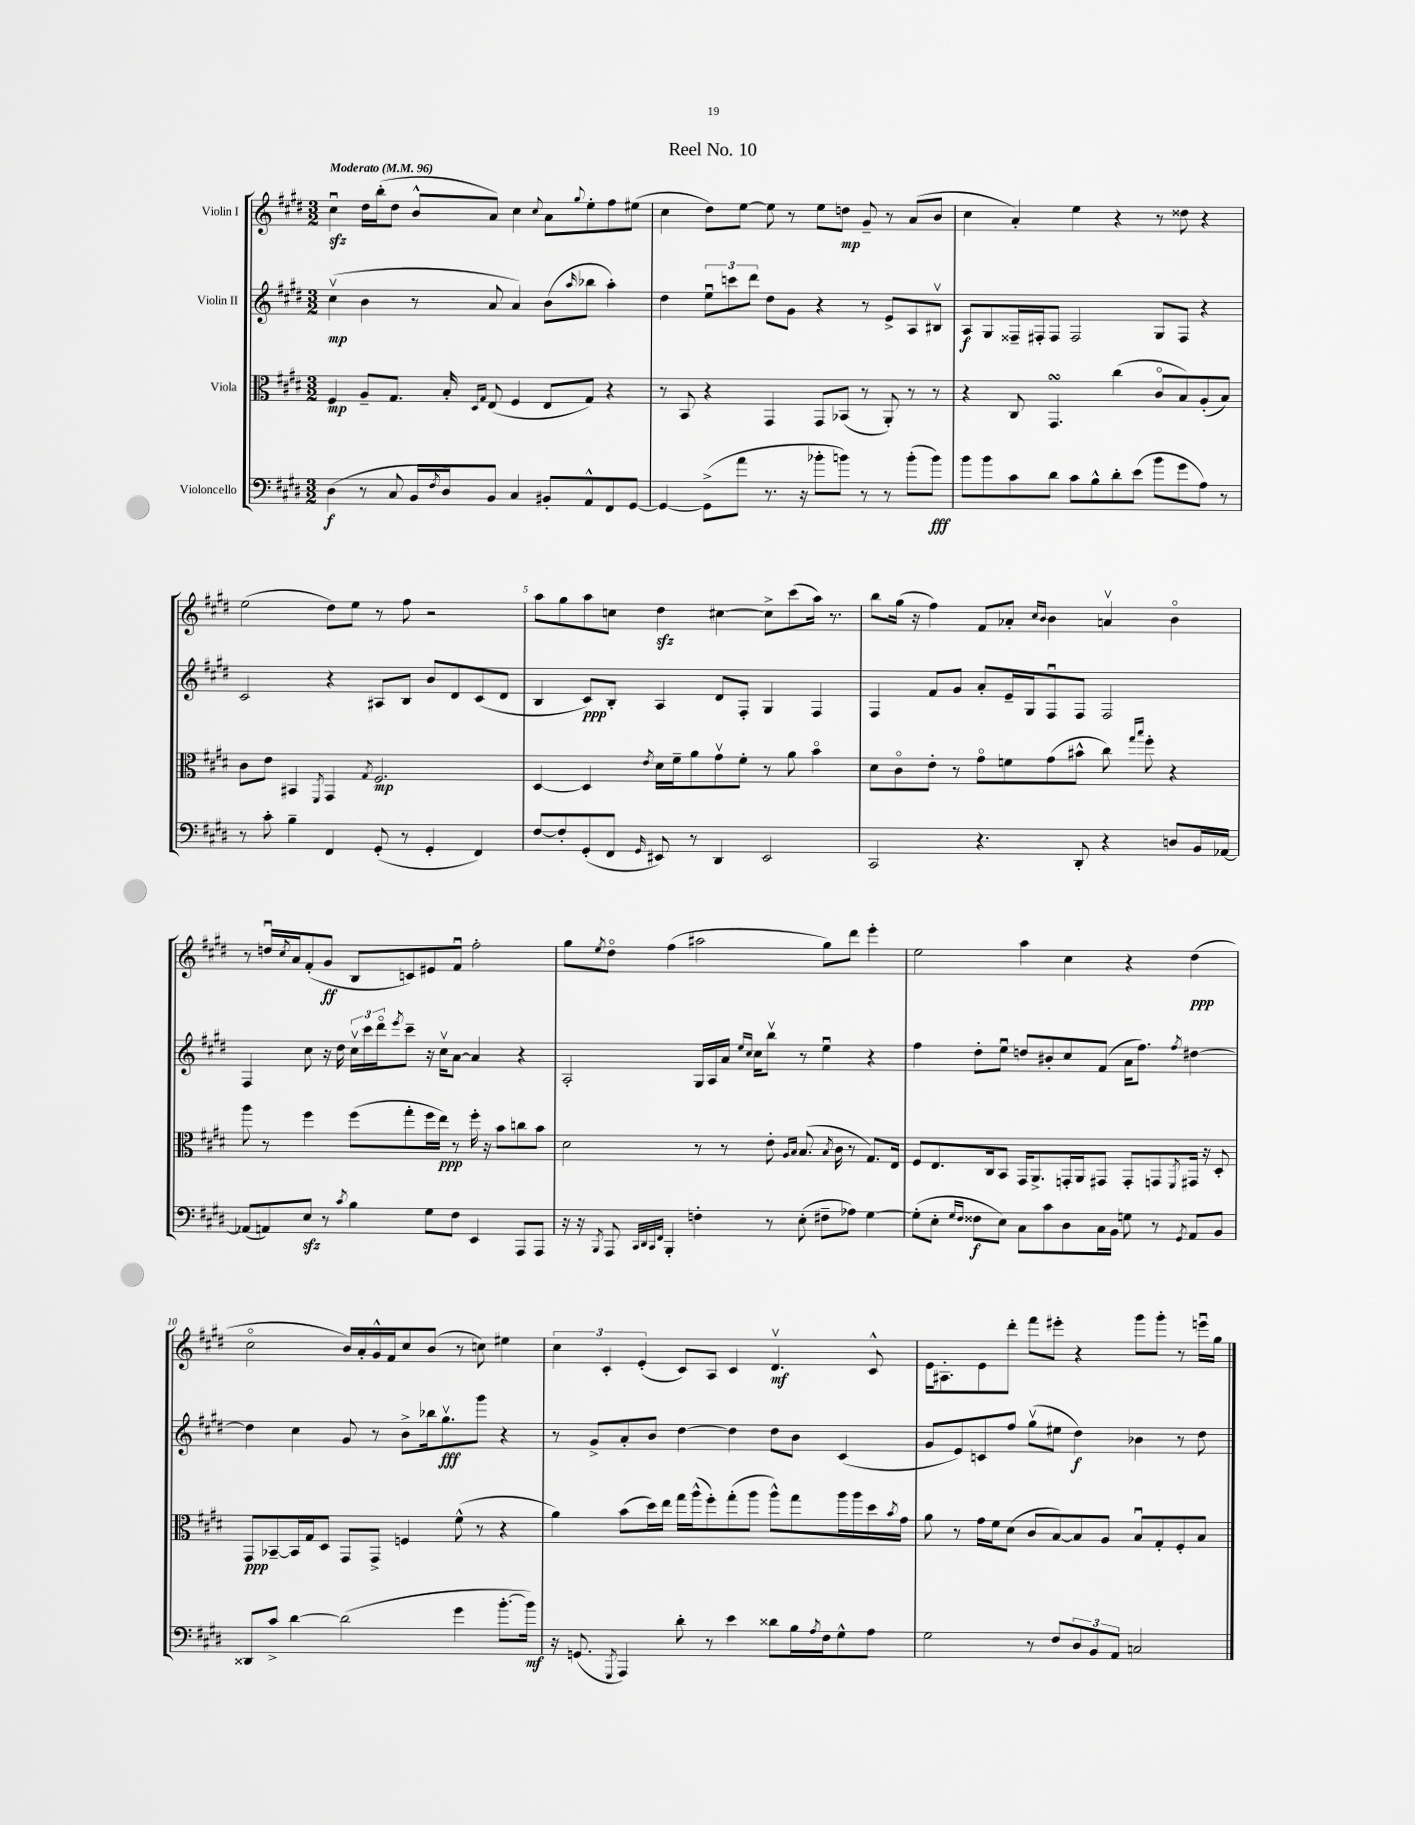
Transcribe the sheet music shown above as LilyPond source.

\header { title = "Reel No. 10" }
<<
\new StaffGroup <<
\new Staff = "s0" \with { instrumentName = "Violin I" } {
    \clef treble \key e \major \numericTimeSignature \time 3/2 \tempo "Moderato" 4 = 96
    cis''4\downbow\sfz dis''16 b''16-.( dis''8 b'8-^ a'8) cis''4 \appoggiatura { cis''8 } a'8 \appoggiatura { gis''8 } e''8-. fis''8 eis''8( |
    cis''4 dis''8) e''8~ e''8 r8 e''8 d''8\mp gis'8-- r8 a'8( b'8 |
    cis''4 a'4-.) e''4 r4 r8 disis''8 r4 |
    e''2( dis''8) e''8 r8 fis''8 r2 |
    a''8 gis''8 a''8 c''8 dis''4\sfz cis''4~ cis''8-> cis'''8( a''16) r8. |
    b''8 gis''16( r16 fis''4) fis'8 aes'8-. \grace { cis''16 b'16 } b'4 a'4\upbow b'4\flageolet |
    r8 d''16\downbow \acciaccatura { cis''8 } a'16 fis'8-.( gis'8\ff b8 c'8) eis'8 fis'8\downbow fis''2-. |
    gis''8 \acciaccatura { e''8 } dis''8\flageolet fis''4( ais''2 gis''8) dis'''8 e'''4-. |
    e''2 a''4 cis''4 r4 dis''4\ppp( |
    cis''2\flageolet b'16) a'16-. gis'16-^ fis'16 cis''8 b'8( r8 c''8) eis''4 |
    \tuplet 3/2 { cis''4 cis'4-. e'4-.( } cis'8) a8 cis'4 dis'4.\upbow\mf cis'8-^ |
    e'16 ais8.-. e'8 dis'''8-. fis'''8 eis'''8-. r4 gis'''8 gis'''8-. r8 e'''16\downbow gis''16 \bar "|." |
}
\new Staff = "s1" \with { instrumentName = "Violin II" } {
    \clef treble \key e \major \numericTimeSignature \time 3/2
    cis''4\upbow\mp( b'4 r8 a'8 a'4) b'8( \grace { a''16 } bes''8 a''4-.) |
    dis''4 \tuplet 3/2 { e''8\downbow c'''8 dis'''8 } dis''8 gis'8 r4 r8 e'8-> a8 bis8\upbow |
    a8\f gis8 fisis16-- fis16-. fis8 fis2 gis8 fis8 r4 |
    cis'2 r4 ais8 b8 b'8 dis'8 cis'8( dis'8 |
    b4 cis'8\ppp) b8-. a4 dis'8 fis8-. gis4 fis4 |
    fis4 fis'8 gis'8 a'8-. e'16-- gis16 fis8\downbow fis8 fis2 |
    fis4 cis''8 r16 dis''16 \tuplet 3/2 { cis''16\upbow cis'''16 dis'''16\flageolet } \acciaccatura { e'''8 } cis'''8-- r16 cis''16\upbow a'8~ a'4 r4 |
    a2-. gis16 a16 a'16 \grace { e''16 cis''16 } cis''16 b''8\upbow r8 e''4\downbow r4 |
    fis''4 dis''8-. e''8\downbow d''8 bis'8-. cis''8 fis'8( a'16 fis''8.) \acciaccatura { fis''8 } dis''4~ |
    dis''4 cis''4 gis'8 r8 b'8-> bes''16 gis''8.\upbow\fff gis'''8 r4 |
    r8 gis'8-> a'8-. b'8 dis''4~ dis''4 dis''8 b'8 cis'4( |
    gis'8 e'8) c'8 fis''8 gis''8\upbow( eis''8 dis''4\f) bes'4 r8 dis''8 \bar "|." |
}
\new Staff = "s2" \with { instrumentName = "Viola" } {
    \clef alto \key e \major \numericTimeSignature \time 3/2
    fis4\mp a8-- gis8. b16-. \grace { dis16 gis16 } e8( fis4 e8 gis8) r4 |
    r8 b,8 r4 gis,4 gis,8 bes,8( r8 a,8-.) r8 r8 |
    r4 cis8 gis,4.\turn cis''4( cis'8\flageolet b8) a8-.( b8) |
    cis'8 e'8 bis,4 \acciaccatura { fis,8 } gis,4 \acciaccatura { gis8 } fis2.\mp |
    dis4~ dis4 \acciaccatura { e'8 } dis'16 fis'16-- a'8 gis'8\upbow fis'8-. r8 a'8 b'4\flageolet |
    dis'8 cis'8\flageolet e'8-. r8 gis'8\flageolet f'8 gis'8( bis'8-^ cis''8) \grace { gis''16 b''16 } fis''8-. r4 |
    a''8 r8 fis''4 fis''8( gis''8-. fis''16 e''16\ppp) r8 fis''16-. r16 b'8 c''8 b'8 |
    dis'2 r8 r8 e'8-. \grace { a16 b16 } b8.( \acciaccatura { b8 } cis'16 r8 gis8.) e16 |
    fis8 e8. cis16 b,8 gis,16 a,8.-> g,16-. a,16 gis,8 gis,8-. g,8 \acciaccatura { fis,8 } gis,16 r16 dis8-. |
    gis,8\ppp bes,8~-- bes,16 gis16 dis8 gis,8 gis,8-> f4 fis'8-^( r8 r4 |
    a'4) b'8( dis''16) e''16 gis''16 a''16-^( fis''8-.) gis''8-.( a''8 a''8-^) gis''8 a''16 a''16 dis''16 \acciaccatura { b'8 } gis'16 |
    a'8 r8 gis'16 fis'16 dis'8( cis'8 b8~) b8 a8 b8\downbow gis8-. fis8-. b8 \bar "|." |
}
\new Staff = "s3" \with { instrumentName = "Violoncello" } {
    \clef bass \key e \major \numericTimeSignature \time 3/2
    dis4\f( r8 cis8 b,16 \acciaccatura { fis8 } dis16) b,8 cis4 bis,8-. a,8-^ fis,8 gis,8~ |
    gis,4~ gis,8->( a'8 r8. r16 bes'8-. b'8) r8 r8 b'8-.( b'8\fff) |
    b'8 b'8 cis'8 dis'8 cis'8 b8-^ dis'8-. e'8( b'8 gis'8 a8) r8 |
    r8 cis'8-. b4-- fis,4 gis,8-.( r8 gis,4-. fis,4) |
    fis8~ fis8-. gis,8-.( fis,8 \grace { gis,16 } eis,8) r8 dis,4 eis,2 |
    cis,2 r4. dis,8-. r4 d8 b,16 aes,16~ |
    aes,8( a,8) e8\sfz r8 \acciaccatura { cis'8 } b4 gis8 fis8 e,4 a,,8 a,,8 |
    r16 r16 \acciaccatura { b,,8 } a,,8 \grace { cis,32 dis,32 cis,32 fis,32 } b,,4-. f4-. r8 e8-.( fis8-- aes8) gis4~ |
    gis8-.( e8-. \grace { gis16 fis16 } fisis8\f e8) cis8 cis'8 dis8 cis16 b,16 g8 r8 \acciaccatura { gis,8 } a,8 b,8 |
    disis,8 cis'8-> dis'4~ dis'2( gis'4 b'8.~-. b'16\mf) |
    r16 g,8.( \acciaccatura { gis,,8 } a,,4) dis'8-. r8 e'4 disis'8 b16 \acciaccatura { a8 } fis16 gis8-^ a8 |
    gis2 r8 fis8 \tuplet 3/2 { dis8 b,8 a,8 } c2 \bar "|." |
}
>>
>>
\layout { \context { \Score \override BarNumber.break-visibility = ##(#f #t #t) barNumberVisibility = #(every-nth-bar-number-visible 5) } }
